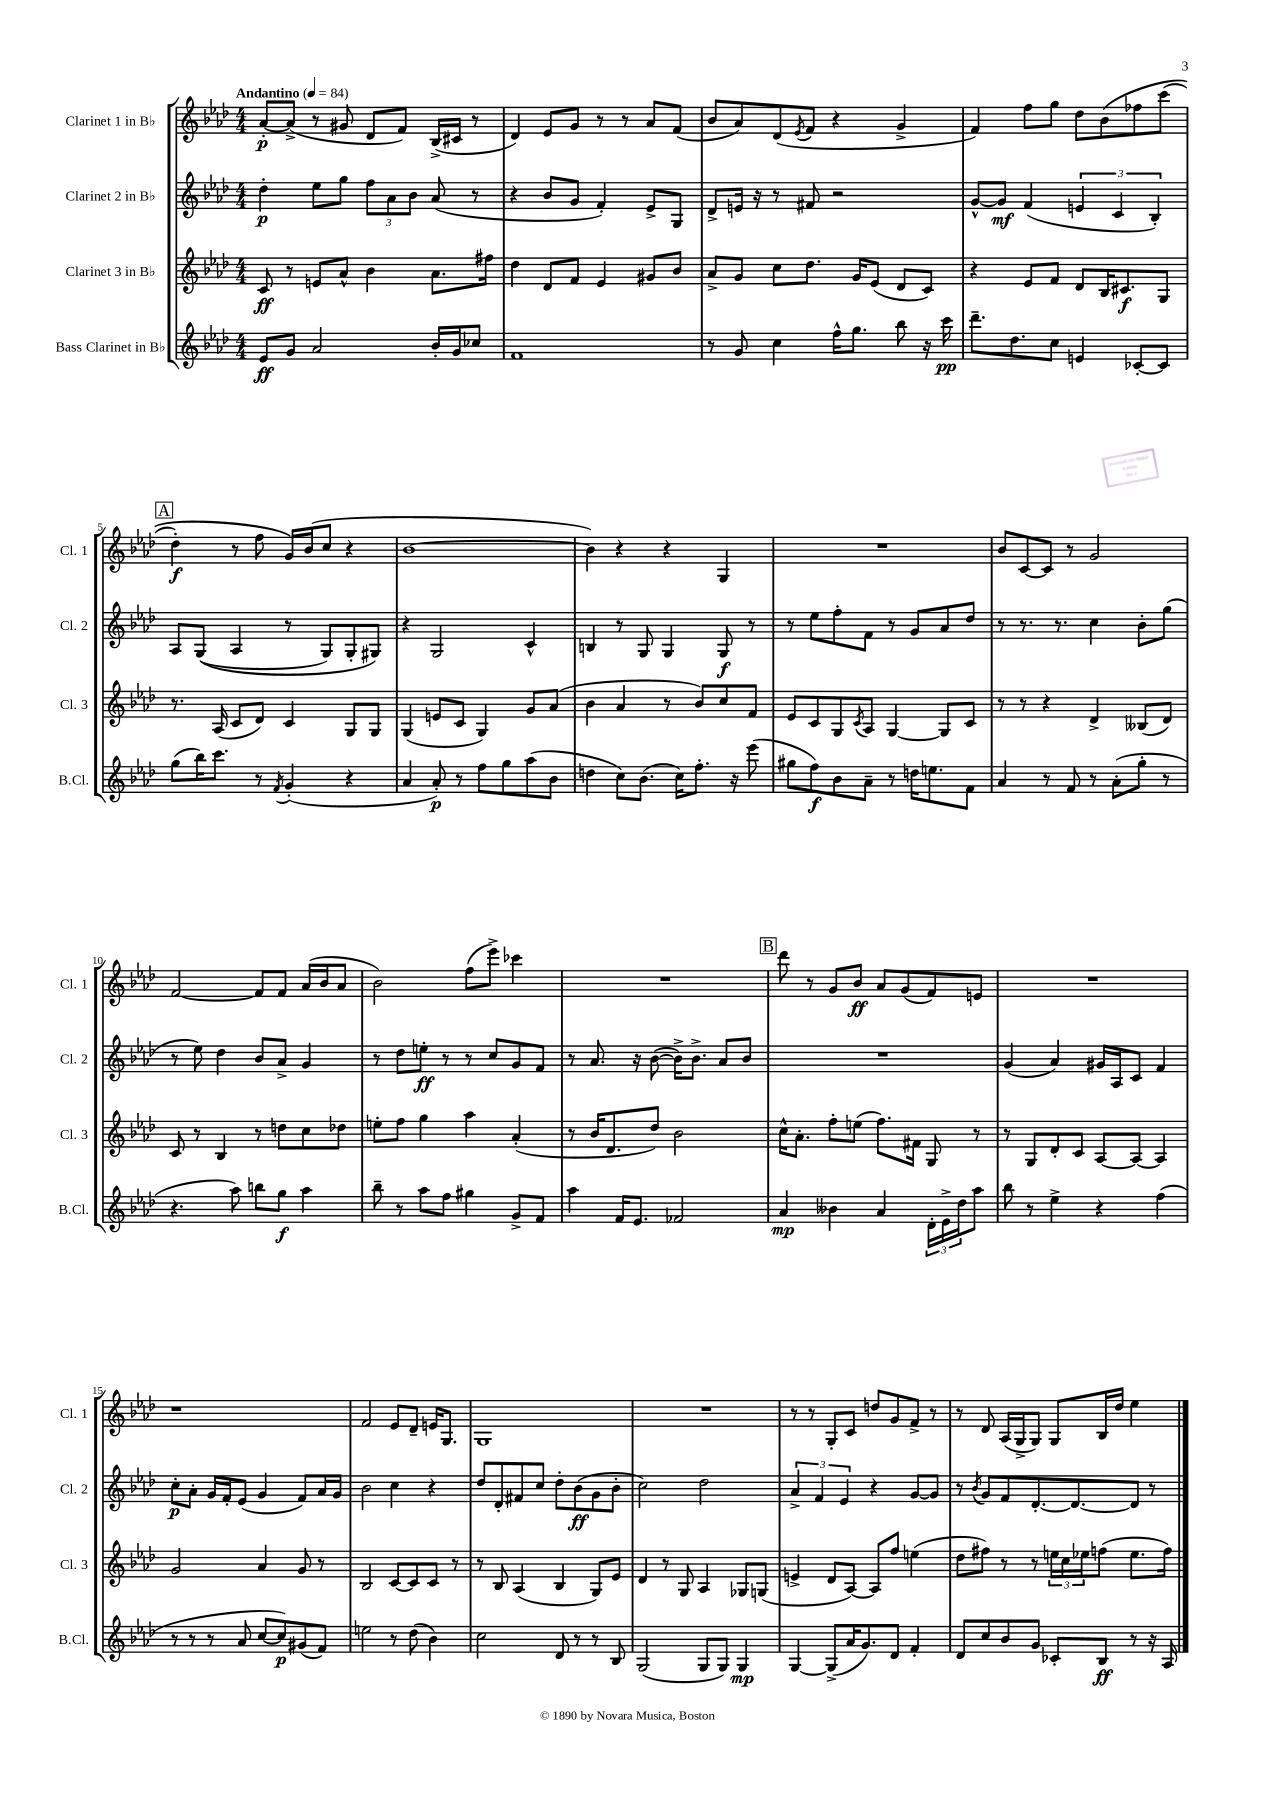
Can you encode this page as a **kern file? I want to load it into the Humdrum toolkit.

**kern	**dynam	**kern	**dynam	**kern	**dynam	**kern	**dynam
*part4	*part4	*part3	*part3	*part2	*part2	*part1	*part1
*staff4	*staff4	*staff3	*staff3	*staff2	*staff2	*staff1	*staff1
*I"Bass Clarinet in B♭	*	*I"Clarinet 3 in B♭	*	*I"Clarinet 2 in B♭	*	*I"Clarinet 1 in B♭	*
*I'B.Cl.	*	*I'Cl. 3	*	*I'Cl. 2	*	*I'Cl. 1	*
*clefG2	*	*clefG2	*	*clefG2	*	*clefG2	*
*k[b-e-a-d-]	*	*k[b-e-a-d-]	*	*k[b-e-a-d-]	*	*k[b-e-a-d-]	*
*M4/4	*	*M4/4	*	*M4/4	*	*M4/4	*
*MM84	*	*MM84	*	*MM84	*	*MM84	*
=1	=1	=1	=1	=1	=1	=1	=1
!	!	!	!	!	!	!LO:TX:a:B:t=Andantino	!
8e-/L	ff	8c/	ff	4dd-'\	p	[8a-'/L	p
8g/J	.	8r	.	.	.	(8a-^/J]	.
2a-/	.	8en/L	.	8ee-\L	.	8r	.
.	.	8a-^^/J	.	8gg\J	.	8g#X/	.
.	.	4b-\	.	12ff\L	.	8d-/L	.
.	.	.	.	12a-\	.	.	.
.	.	.	.	.	.	8f/J)	.
.	.	.	.	12b-\J	.	.	.
16b-'/LL	.	8.a-\L	.	(8a-/	.	(16B-^/LL	.
16g/J	.	.	.	.	.	16c#X/JJ	.
8cc-X/J	.	.	.	8r	.	8r	.
.	.	16ff#X\Jk	.	.	.	.	.
=2	=2	=2	=2	=2	=2	=2	=2
1f	.	4dd-\	.	4r	.	4d-/)	.
.	.	8d-/L	.	8b-/L	.	8e-/L	.
.	.	8f/J	.	8g/J	.	8g/J	.
.	.	4e-/	.	4f'/)	.	8r	.
.	.	.	.	.	.	8r	.
.	.	8g#X/L	.	8e-^/L	.	8a-/L	.
.	.	8b-/J	.	8G/J	.	(8f/J	.
=3	=3	=3	=3	=3	=3	=3	=3
8r	.	8a-^/L	.	8d-^/L	.	8b-/L	.
8g/	.	8g/J	.	16en/Jk	.	8a-/)	.
.	.	.	.	16r	.	.	.
4cc\	.	8cc\L	.	8r	.	(8d-/	.
.	.	.	.	.	.	8qe-/	.
.	.	8.dd-\J	.	8f#X/	.	8f/J	.
16ff^^\KL	.	.	.	2r	.	4r	.
8.gg\J	.	16g/KL	.	.	.	.	.
.	.	(8e-/J	.	.	.	.	.
8bb-\	.	8d-/L	.	.	.	4g^/	.
16r	.	8c/J)	.	.	.	.	.
16ccc\	pp	.	.	.	.	.	.
=4	=4	=4	=4	=4	=4	=4	=4
8.ddd-~\L	.	4r	.	[8g^^/L	.	4f/)	.
.	.	.	.	8g/J]	mf	.	.
8.dd-\	.	.	.	.	.	.	.
.	.	8e-/L	.	(4f/	.	8ff\L	.
8cc\J	.	8f/J	.	.	.	8gg\J	.
4en/	.	8d-/L	.	6en/	.	8dd-\L	.
.	.	16B-/K	.	.	.	(8b-\	.
.	.	.	.	6c/	.	.	.
.	.	8.c#X/	f	.	.	.	.
[8c-X'/L	.	.	.	.	.	8ff-X\	.
.	.	.	.	6B-'/)	.	.	.
8c-/J]	.	8G/J	.	.	.	(8ccc\J	.
!!LO:LB:g=z
!!LO:REH:place=s1:t=A
=5	=5	=5	=5	=5	=5	=5	=5
(8gg\L	.	8.r	.	8A-/L	.	4dd-'\)	f
16bb-\K)	.	.	.	((8G/J	.	.	.
8.ccc\J	.	(16A-/	.	.	.	.	.
.	.	8c/L	.	4A-/	.	8r	.
8r	.	8d-/J)	.	.	.	8ff\	.
8qf/	.	.	.	.	.	.	.
(4g'/	.	4c/	.	8r	.	16g/LL)	.
.	.	.	.	.	.	(16b-/J	.
.	.	.	.	8G/L)	.	8cc/J	.
4r	.	8G/L	.	8G'/	.	4r	.
.	.	8G/J	.	8G#X/J)	.	.	.
=6	=6	=6	=6	=6	=6	=6	=6
4a-/	.	(4G/	.	4r	.	[1b-	.
8a-'/)	p	8en/L	.	2G/	.	.	.
8r	.	8c/J	.	.	.	.	.
8ff\L	.	4G/)	.	.	.	.	.
8gg\	.	.	.	.	.	.	.
(8aa-\	.	8g/L	.	4c^^/	.	.	.
8b-\J	.	(8a-/J	.	.	.	.	.
=7	=7	=7	=7	=7	=7	=7	=7
4ddn\	.	4b-\	.	4Bn/	.	4b-\])	.
8cc\L)	.	4a-/	.	8r	.	4r	.
(8.b-\J	.	.	.	8G/	.	.	.
.	.	8r	.	4G/	.	4r	.
16cc\KL)	.	.	.	.	.	.	.
8.ff'\J	.	8b-/L)	.	.	.	.	.
.	.	8cc/	.	8G/	f	4G/	.
16r	.	.	.	.	.	.	.
(8eee-\	.	8f/J	.	8r	.	.	.
=8	=8	=8	=8	=8	=8	=8	=8
8gg#X\L	.	8e-/L	.	8r	.	1r	.
8ff\)	f	8c/	.	8ee-\L	.	.	.
8b-\	.	8G/	.	8ff'\	.	.	.
.	.	8qc/	.	.	.	.	.
8a-~\J	.	8A-/J	.	8f\J	.	.	.
8r	.	[4G/	.	8r	.	.	.
16ddn\KL	.	.	.	8g/L	.	.	.
8.een\	.	.	.	.	.	.	.
.	.	8G/L]	.	8a-/	.	.	.
8f\J	.	8c/J	.	8dd-/J	.	.	.
=9	=9	=9	=9	=9	=9	=9	=9
4a-/	.	8r	.	8r	.	8b-/L	.
.	.	8r	.	8.r	.	[8c/	.
8r	.	4r	.	.	.	8c/J]	.
.	.	.	.	8.r	.	.	.
8f/	.	.	.	.	.	8r	.
8r	.	4d-^/	.	4cc\	.	2g/	.
(8a-'\L	.	.	.	.	.	.	.
8gg'\J	.	(8B--X/L	.	8b-'\L	.	.	.
8r	.	8d-/J)	.	(8gg\J	.	.	.
!!LO:LB:g=z
=10	=10	=10	=10	=10	=10	=10	=10
4.r	.	8c/	.	8r	.	[2f/	.
.	.	8r	.	8ee-\)	.	.	.
.	.	4B-/	.	4dd-\	.	.	.
8aa-\)	.	.	.	.	.	.	.
8bbn\L	.	8r	.	8b-/L	.	8f/L]	.
8gg\J	f	8ddn\L	.	8a-^/J	.	8f/J	.
4aa-\	.	8cc\	.	4g/	.	(16a-/LL	.
.	.	.	.	.	.	16b-/J	.
.	.	8dd-X\J	.	.	.	8a-/J	.
=11	=11	=11	=11	=11	=11	=11	=11
8bb-~\	.	8een'\L	.	8r	.	2b-\)	.
8r	.	8ff\J	.	8dd-\L	.	.	.
8aa-\L	.	4gg\	.	8een'\J	ff	.	.
8ff\J	.	.	.	8r	.	.	.
4gg#X\	.	4aa-\	.	8r	.	(8ff\L	.
.	.	.	.	8cc/L	.	8eee-^\J)	.
8g^/L	.	(4a-'/	.	8g/	.	4ccc-X\	.
8f/J	.	.	.	8f/J	.	.	.
=12	=12	=12	=12	=12	=12	=12	=12
4aa-\	.	8r	.	8r	.	1r	.
.	.	16b-/KL	.	8.a-/	.	.	.
.	.	8.d-/	.	.	.	.	.
16f/KL	.	.	.	.	.	.	.
8.e-/J	.	.	.	16r	.	.	.
.	.	8dd-/J)	.	([8b-\	.	.	.
2f-X/	.	2b-\	.	16b-^\KL])	.	.	.
.	.	.	.	8.b-^\J	.	.	.
.	.	.	.	8a-/L	.	.	.
.	.	.	.	8b-/J	.	.	.
!!LO:REH:place=s1:t=B
=13	=13	=13	=13	=13	=13	=13	=13
4a-/	mp	16cc^^\KL	.	1r	.	8ddd-\	.
.	.	8.a-'\J	.	.	.	.	.
.	.	.	.	.	.	8r	.
4b--X\	.	8ff'\L	.	.	.	8g/L	.
.	.	(8een\J	.	.	.	8b-/J	ff
4a-/	.	8.ff\L)	.	.	.	8a-/L	.
.	.	.	.	.	.	(8g/	.
.	.	16f#X\Jk	.	.	.	.	.
24d-'\LL	.	8G/	.	.	.	8f/)	.
24e-^\	.	.	.	.	.	.	.
24dd-\J	.	.	.	.	.	.	.
8aa-\J	.	8r	.	.	.	8en/J	.
=14	=14	=14	=14	=14	=14	=14	=14
8bb-\	.	8r	.	(4g/	.	1r	.
8r	.	8G/L	.	.	.	.	.
4ee-^\	.	8d-'/	.	4a-/)	.	.	.
.	.	8c/J	.	.	.	.	.
4r	.	[8A-/L	.	16g#X/LL	.	.	.
.	.	.	.	16A-/J	.	.	.
.	.	8A-/J_	.	8c/J	.	.	.
(4ff\	.	4A-/]	.	4f/	.	.	.
!!LO:LB:g=z
=15	=15	=15	=15	=15	=15	=15	=15
8r	.	2g/	.	8cc'\L	p	1r	.
8r	.	.	.	8a-'\J	.	.	.
8r	.	.	.	16g/LL	.	.	.
.	.	.	.	16f'/J	.	.	.
8a-/	.	.	.	(8e-/J	.	.	.
[8cc/L	.	4a-/	.	4g/	.	.	.
8cc/])	p	.	.	.	.	.	.
(8g#X/	.	8g/	.	8f/L)	.	.	.
8f/J)	.	8r	.	16a-/L	.	.	.
.	.	.	.	16g/JJ	.	.	.
=16	=16	=16	=16	=16	=16	=16	=16
2een\	.	2B-/	.	2b-\	.	2f/	.
8r	.	[8c/L	.	4cc\	.	8e-/L	.
(8dd-\	.	8c/]	.	.	.	8d-~/J	.
4b-\)	.	8c/J	.	4r	.	16en/KL	.
.	.	.	.	.	.	8.G/J	.
.	.	8r	.	.	.	.	.
=17	=17	=17	=17	=17	=17	=17	=17
2cc\	.	8r	.	8dd-/L	.	1G	.
.	.	8B-/	.	8d-'/	.	.	.
.	.	(4A-/	.	8f#X/	.	.	.
.	.	.	.	8cc/J	.	.	.
8d-/	.	4B-/	.	8dd-'\L	.	.	.
8r	.	.	.	(8b-\	ff	.	.
8r	.	8G/L)	.	8g\	.	.	.
8B-/	.	8e-/J	.	8b-'\J	.	.	.
=18	=18	=18	=18	=18	=18	=18	=18
(2G/	.	4d-/	.	2cc\)	.	1r	.
.	.	8r	.	.	.	.	.
.	.	8G/	.	.	.	.	.
8G/L	.	4A-/	.	2dd-\	.	.	.
8G/J)	.	.	.	.	.	.	.
4G/	mp	8G-X/L	.	.	.	.	.
.	.	(8Gn/J	.	.	.	.	.
=19	=19	=19	=19	=19	=19	=19	=19
[4G/	.	4en^/	.	6a-^/	.	8r	.
.	.	.	.	.	.	8r	.
.	.	.	.	6f/	.	.	.
(8G^/L]	.	8d-/L	.	.	.	8G'/L	.
.	.	.	.	6e-/	.	.	.
16a-/K	.	[8A-/J)	.	.	.	8c/J	.
8.g/)	.	.	.	.	.	.	.
.	.	8A-/L]	.	4r	.	8ddn/L	.
8d-/J	.	8ff/J	.	.	.	8g/	.
4f'/	.	(4een\	.	[8g/L	.	8f^/J	.
.	.	.	.	8g/J]	.	8r	.
=20	=20	=20	=20	=20	=20	=20	=20
8d-/L	.	8dd-\L	.	8r	.	8r	.
.	.	.	.	8qb-/	.	.	.
8cc/	.	8ff#X\J)	.	8g/L	.	8d-/	.
8b-/	.	8r	.	8f/	.	(16A-/LL	.
.	.	.	.	.	.	16G^/J	.
8g/J	.	8r	.	[8.d-'/	.	8G/J)	.
8c-X'/L	.	24een\LL	.	.	.	8G/L	.
.	.	24cc\	.	.	.	.	.
.	.	.	.	8.d-/_	.	.	.
.	.	24ee-X\J	.	.	.	.	.
8B-/J	ff	(8ffn\J	.	.	.	16B-/L	.
.	.	.	.	.	.	16dd-/JJ	.
8r	.	8.ee-\L	.	8d-/J]	.	4ee-\	.
16r	.	.	.	8r	.	.	.
16A-/	.	16ff\Jk)	.	.	.	.	.
==	==	==	==	==	==	==	==
*-	*-	*-	*-	*-	*-	*-	*-
